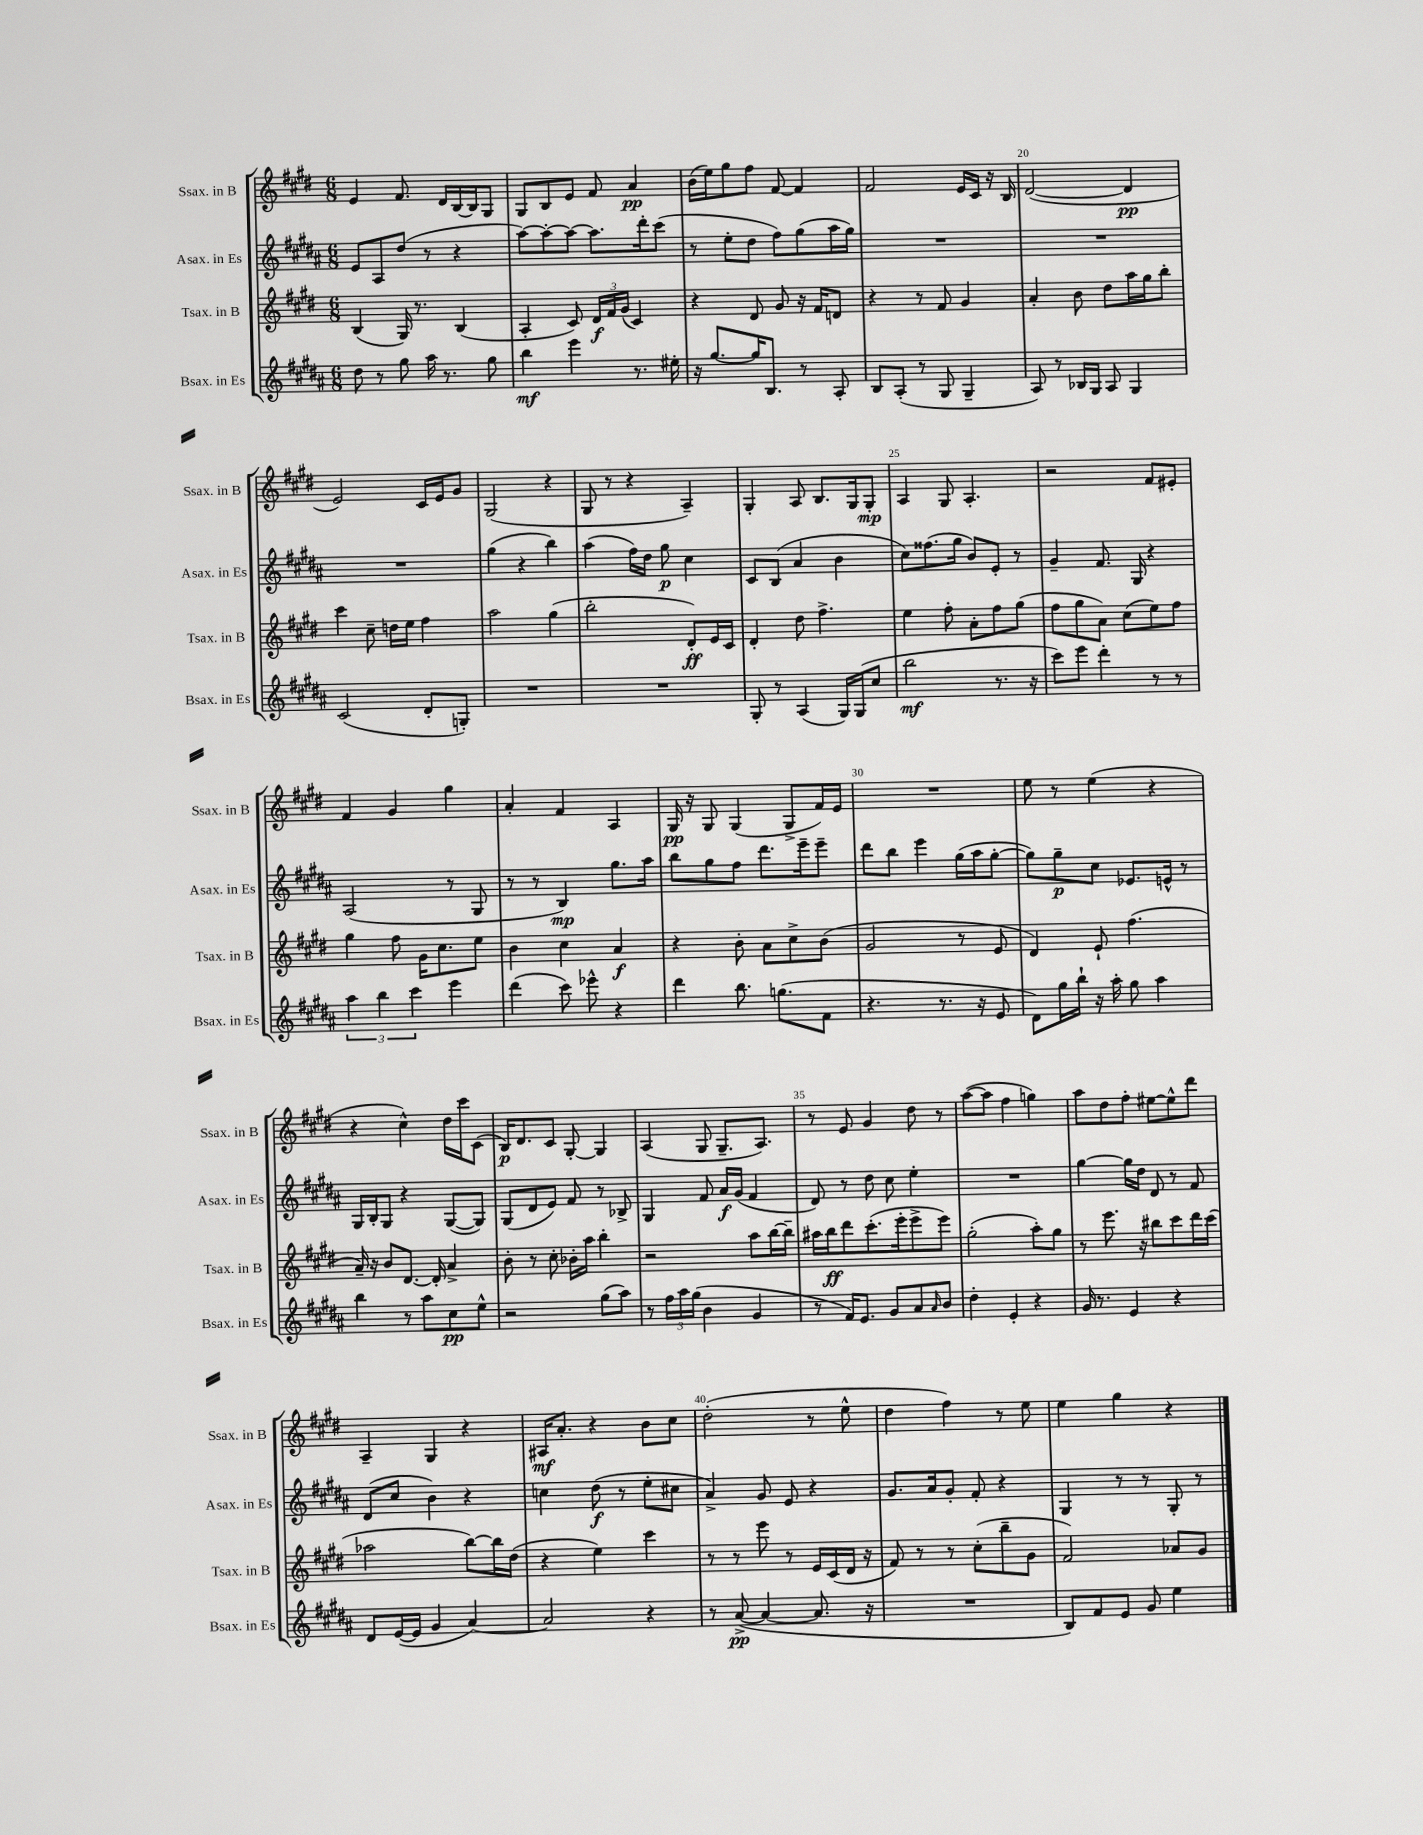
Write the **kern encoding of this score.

**kern	**dynam	**kern	**dynam	**kern	**dynam	**kern	**dynam
*part4	*part4	*part3	*part3	*part2	*part2	*part1	*part1
*staff4	*staff4	*staff3	*staff3	*staff2	*staff2	*staff1	*staff1
*I"Bsax. in Es	*	*I"Tsax. in B	*	*I"Asax. in Es	*	*I"Ssax. in B	*
*I'Bsax. in Es	*	*I'Tsax. in B	*	*I'Asax. in Es	*	*I'Ssax. in B	*
*clefG2	*	*clefG2	*	*clefG2	*	*clefG2	*
*k[f#c#g#d#a#]	*	*k[f#c#g#d#]	*	*k[f#c#g#d#a#]	*	*k[f#c#g#d#]	*
*M6/8	*	*M6/8	*	*M6/8	*	*M6/8	*
=16	=16	=16	=16	=16	=16	=16	=16
8dd#\	.	(4B/	.	8e/L	.	4e/	.
8r	.	.	.	8A#/	.	.	.
8gg#\	.	16G#/)	.	(8dd#/J	.	8.f#/	.
.	.	8.r	.	.	.	.	.
16aa#\	.	.	.	8r	.	.	.
8.r	.	.	.	.	.	16d#/LL	.
.	.	(4B/	.	4r	.	[16B/	.
.	.	.	.	.	.	16B/J]	.
8gg#\	.	.	.	.	.	8G#/J	.
=17	=17	=17	=17	=17	=17	=17	=17
4bb\	mf	4A'/	.	[8aa#\L)	.	8G#/L	.
.	.	.	.	8aa#'\_	.	8B/	.
4eee\	.	8c#/)	.	8aa#\J_	.	8e/J	.
.	.	24d#/LL	f	8.aa#\L]	.	8f#/	.
.	.	24f#/	.	.	.	.	.
.	.	(24g#/JJ	.	.	.	.	.
8.r	.	4c#/)	.	.	.	4a/	pp
.	.	.	.	16ddd#'\k	.	.	.
.	.	.	.	(8ccc#\J	.	.	.
16ee#X'\	.	.	.	.	.	.	.
=18	=18	=18	=18	=18	=18	=18	=18
16r	.	4r	.	8r	.	(16b\LL	.
[8.gg#/L	.	.	.	.	.	16ee\J)	.
.	.	.	.	8ee'\L	.	8gg#\	.
16gg#/K]	.	8d#/	.	8dd#\J	.	8ff#\J	.
8.B/J	.	.	.	.	.	.	.
.	.	8g#/	.	8ff#\L)	.	[8f#/	.
8r	.	16r	.	(8gg#\	.	4f#/]	.
.	.	16f#/KL	.	.	.	.	.
8A#'/	.	8dn/J	.	16aa#\L	.	.	.
.	.	.	.	16gg#\JJ)	.	.	.
=19	=19	=19	=19	=19	=19	=19	=19
8B/L	.	4r	.	2.r	.	2f#/	.
(8A#'/J	.	.	.	.	.	.	.
8r	.	8r	.	.	.	.	.
8G#/	.	8f#/	.	.	.	.	.
4G#~/	.	4g#/	.	.	.	16e/LL	.
.	.	.	.	.	.	16c#/JJ	.
.	.	.	.	.	.	16r	.
.	.	.	.	.	.	16B/	.
=20	=20	=20	=20	=20	=20	=20	=20
8A#/)	.	4a'/	.	2.r	.	([2d#/	.
8r	.	.	.	.	.	.	.
16B-X/LL	.	8b\	.	.	.	.	.
16G#/JJ	.	.	.	.	.	.	.
8A#/	.	8dd#\L	.	.	.	.	.
4G#/	.	16aa\L	.	.	.	4d#/]	pp
.	.	16gg#\J	.	.	.	.	.
.	.	8bb'\J	.	.	.	.	.
!!LO:LB:g=z
=21	=21	=21	=21	=21	=21	=21	=21
(2c#/	.	4ccc#\	.	2.r	.	2e/)	.
.	.	8cc#~\	.	.	.	.	.
.	.	16ddn\LL	.	.	.	.	.
.	.	16ee\JJ	.	.	.	.	.
8d#'/L	.	4ff#\	.	.	.	16c#/LL	.
.	.	.	.	.	.	16e/J	.
8Gn'/J)	.	.	.	.	.	8g#/J	.
=22	=22	=22	=22	=22	=22	=22	=22
2.r	.	2aa\	.	(4gg#\	.	(2G#/	.
.	.	.	.	4r	.	.	.
.	.	(4gg#\	.	4bb\)	.	4r	.
=23	=23	=23	=23	=23	=23	=23	=23
2.r	.	2bb'\	.	(4aa#\	.	8G#/	.
.	.	.	.	.	.	8r	.
.	.	.	.	16ff#\LL)	.	4r	.
.	.	.	.	16dd#\JJ	.	.	.
.	.	.	.	8gg#\	p	.	.
.	.	8d#'/L)	ff	4cc#\	.	4A~/)	.
.	.	16e/L	.	.	.	.	.
.	.	16c#/JJ	.	.	.	.	.
=24	=24	=24	=24	=24	=24	=24	=24
8G#'/	.	4d#'/	.	8c#/L	.	4G#'/	.
8r	.	.	.	(8B/J	.	.	.
(4A#/	.	8dd#\	.	4a#/	.	8A/	.
.	.	4.ff#^\	.	.	.	8.B/L	.
16G#/LL)	.	.	.	4b\	.	.	.
(16G#/J	.	.	.	.	.	16G#/k	.
8cc#/J	.	.	.	.	.	8G#'/J	mp
=25	=25	=25	=25	=25	=25	=25	=25
2bb\	mf	4ee\	.	8cc#\L)	.	4A/	.
.	.	.	.	(8.ff##X\	.	.	.
.	.	8ff#'\	.	.	.	8G#/	.
.	.	.	.	16gg#\Jk	.	.	.
.	.	8a'\L	.	8b/L)	.	4.A'/	.
8.r	.	8ff#\	.	8e'/J	.	.	.
.	.	(8gg#\J	.	8r	.	.	.
16r	.	.	.	.	.	.	.
=26	=26	=26	=26	=26	=26	=26	=26
8ccc#\L)	.	8ff#\L	.	4g#~/	.	2r	.
8eee\J	.	8gg#\	.	.	.	.	.
4ddd#'\	.	8a\J)	.	8.f#/	.	.	.
.	.	(8cc#\L	.	.	.	.	.
.	.	.	.	16G#/	.	.	.
8r	.	8ee\)	.	4r	.	8f#/L	.
8r	.	8ff#\J	.	.	.	8e#X'/J	.
!!LO:LB:g=z
=27	=27	=27	=27	=27	=27	=27	=27
6aa#\	.	4gg#\	.	(2A#/	.	4f#/	.
6bb\	.	.	.	.	.	.	.
.	.	8ff#\	.	.	.	4g#/	.
6ccc#\	.	.	.	.	.	.	.
.	.	16g#\KL	.	.	.	.	.
.	.	8.cc#\	.	.	.	.	.
4eee\	.	.	.	8r	.	4gg#\	.
.	.	8ee\J	.	8G#/	.	.	.
=28	=28	=28	=28	=28	=28	=28	=28
(4ddd#\	.	4b\	.	8r	.	4a'/	.
.	.	.	.	8r	.	.	.
8ccc#\)	.	4cc#\	.	4B/)	mp	4f#/	.
8eee-X^^\	.	.	.	.	.	.	.
4r	.	4a/	f	8.gg#\L	.	4A/	.
.	.	.	.	16aa#\Jk	.	.	.
=29	=29	=29	=29	=29	=29	=29	=29
4ddd#\	.	4r	.	8bb\L	.	16G#/	pp
.	.	.	.	.	.	16r	.
.	.	.	.	8gg#\	.	8G#/	.
8.bb\	.	8b'\	.	8ff#\J	.	(4G#/	.
.	.	8a\L	.	8.ddd#\L	.	.	.
(8.ggn\L	.	.	.	.	.	.	.
.	.	8cc#^\	.	.	.	8G#^/L	.
.	.	.	.	16eee~\k	.	.	.
8f#\J	.	(8b\J	.	8eee~\J	.	16f#/L)	.
.	.	.	.	.	.	16e/JJ	.
=30	=30	=30	=30	=30	=30	=30	=30
4.r	.	2g#/	.	8ddd#\L	.	2.r	.
.	.	.	.	8bb\J	.	.	.
.	.	.	.	4eee\	.	.	.
8.r	.	.	.	.	.	.	.
.	.	8r	.	(16gg#\LL	.	.	.
16r	.	.	.	16aa#\J	.	.	.
8e/	.	8e/	.	[8gg#'\J	.	.	.
=31	=31	=31	=31	=31	=31	=31	=31
8d#\L)	.	4d#/)	.	8gg#\L])	.	8ee\	.
16gg#\L	.	.	.	8gg#~\	p	8r	.
16bb`\JJ	.	.	.	.	.	.	.
16r	.	8e`/	.	8cc#\J	.	(4ee\	.
16aa#'\	.	.	.	.	.	.	.
8gg#\	.	(4.ff#\	.	8.e-X/L	.	.	.
4aa#\	.	.	.	.	.	4r	.
.	.	.	.	16en^^/Jk	.	.	.
.	.	.	.	8r	.	.	.
!!LO:LB:g=z
=32	=32	=32	=32	=32	=32	=32	=32
4bb\	.	16a~/)	.	16G#/LL	.	4r	.
.	.	16r	.	16B'/J	.	.	.
.	.	8b/L	.	8G#/J	.	.	.
8r	.	[8.d#/J	.	4r	.	4cc#^^\)	.
8aa#\L	.	.	.	.	.	.	.
.	.	16d#'/]	.	.	.	.	.
8cc#\	pp	4a^/	.	([8G#/L	.	16dd#\LL	.
.	.	.	.	.	.	16ccc#\J	.
8ee^^\J	.	.	.	8G#/J])	.	(8c#\J	.
=33	=33	=33	=33	=33	=33	=33	=33
2r	.	8b'\	.	(8G#/L	.	16B/KL)	p
.	.	.	.	.	.	8.d#/	.
.	.	8r	.	8d#/	.	.	.
.	.	8cc#'\	.	8e/J)	.	8c#/J	.
.	.	16b-X'\LL	.	8f#/	.	[8G#'/	.
.	.	16aa\JJ	.	.	.	.	.
(8gg#\L	.	4bb'\	.	8r	.	4G#/]	.
8aa#\J)	.	.	.	8B-X^/	.	.	.
=34	=34	=34	=34	=34	=34	=34	=34
8r	.	2r	.	4G#/	.	(4A/	.
24ff#\LL	.	.	.	.	.	.	.
24aa#\	.	.	.	.	.	.	.
(24gg#\JJ	.	.	.	.	.	.	.
4b\	.	.	.	8f#/	.	8G#/	.
.	.	.	.	16a#/LL	f	8.G#~/L	.
.	.	.	.	(16g#/JJ	.	.	.
4g#/	.	8aa\L	.	4f#/	.	.	.
.	.	.	.	.	.	8.A/J)	.
.	.	[16bb\L	.	.	.	.	.
.	.	16bb~\JJ]	.	.	.	.	.
=35	=35	=35	=35	=35	=35	=35	=35
8r	.	16aa#X\LL	.	8d#/)	.	8r	.
.	.	16bb\J	ff	.	.	.	.
16f#/KL)	.	8ddd#\	.	8r	.	8e/	.
8.e/J	.	.	.	.	.	.	.
.	.	(8.ccc#'\	.	8dd#\	.	4g#/	.
8g#/L	.	.	.	8cc#\	.	.	.
.	.	16eee'\k	.	.	.	.	.
8a#/	.	8eee^\	.	4ee'\	.	8dd#\	.
16qqa#/	.	.	.	.	.	.	.
8b/J	.	8eee\J)	.	.	.	8r	.
=36	=36	=36	=36	=36	=36	=36	=36
4dd#'\	.	(2gg#'\	.	2.r	.	([8aa\L	.
.	.	.	.	.	.	8aa\J]	.
4e'/	.	.	.	.	.	4ff#\	.
4r	.	8aa'\L)	.	.	.	4ggn\)	.
.	.	8gg#\J	.	.	.	.	.
=37	=37	=37	=37	=37	=37	=37	=37
16g#/	.	8r	.	[4gg#\	.	8aa\L	.
8.r	.	.	.	.	.	.	.
.	.	8.eee\	.	.	.	8dd#\	.
4e/	.	.	.	16gg#\LL]	.	8ff#'\J	.
.	.	16r	.	16dd#\JJ	.	.	.
.	.	8bb#X\L	.	8d#/	.	[8ee#X\L	.
4r	.	8ccc#\	.	8r	.	8ee#^^\]	.
.	.	16ddd#\L	.	8f#/	.	8ddd#\J	.
.	.	(16ccc#\JJ	.	.	.	.	.
!!LO:LB:g=z
=38	=38	=38	=38	=38	=38	=38	=38
8d#/L	.	2aa-X\	.	(8d#/L	.	4A~/	.
([16e/L	.	.	.	8cc#/J	.	.	.
16e/JJ]	.	.	.	.	.	.	.
4g#/	.	.	.	4b\)	.	4G#/	.
[4a#/)	.	[8bb\L)	.	4r	.	4r	.
.	.	16bb\L]	.	.	.	.	.
.	.	(16dd#\JJ	.	.	.	.	.
=39	=39	=39	=39	=39	=39	=39	=39
2a#/]	.	4r	.	4ccn\	.	16A#X/KL	mf
.	.	.	.	.	.	8.a'/J	.
.	.	4ee\)	.	(8dd#\	f	4r	.
.	.	.	.	8r	.	.	.
4r	.	4ccc#\	.	8ee'\L	.	8b\L	.
.	.	.	.	8cc#X\J	.	8cc#\J	.
=40	=40	=40	=40	=40	=40	=40	=40
8r	.	8r	.	4a#^/)	.	(2dd#'\	.
([8a#^/	pp	8r	.	.	.	.	.
4a#/_	.	8eee\	.	8g#/	.	.	.
.	.	8r	.	8e/	.	.	.
8.a#/]	.	16e/LL	.	4r	.	8r	.
.	.	(16c#/	.	.	.	.	.
.	.	16d#/JJ	.	.	.	8ee^^\	.
16r	.	16r	.	.	.	.	.
=41	=41	=41	=41	=41	=41	=41	=41
2.r	.	8f#/)	.	8.g#/L	.	4dd#\	.
.	.	8r	.	.	.	.	.
.	.	.	.	16a#/k	.	.	.
.	.	8r	.	8g#'/J	.	4ff#\)	.
.	.	(8cc#'\L	.	8f#'/	.	.	.
.	.	8bb~\	.	4r	.	8r	.
.	.	8g#\J	.	.	.	8ee\	.
=42	=42	=42	=42	=42	=42	=42	=42
8B/L)	.	2f#/)	.	4G#/	.	4ee\	.
8f#/	.	.	.	.	.	.	.
8e/J	.	.	.	8r	.	4gg#\	.
8g#/	.	.	.	8r	.	.	.
4ee\	.	8a-X/L	.	8G#'/	.	4r	.
.	.	8g#/J	.	8r	.	.	.
==	==	==	==	==	==	==	==
*-	*-	*-	*-	*-	*-	*-	*-
